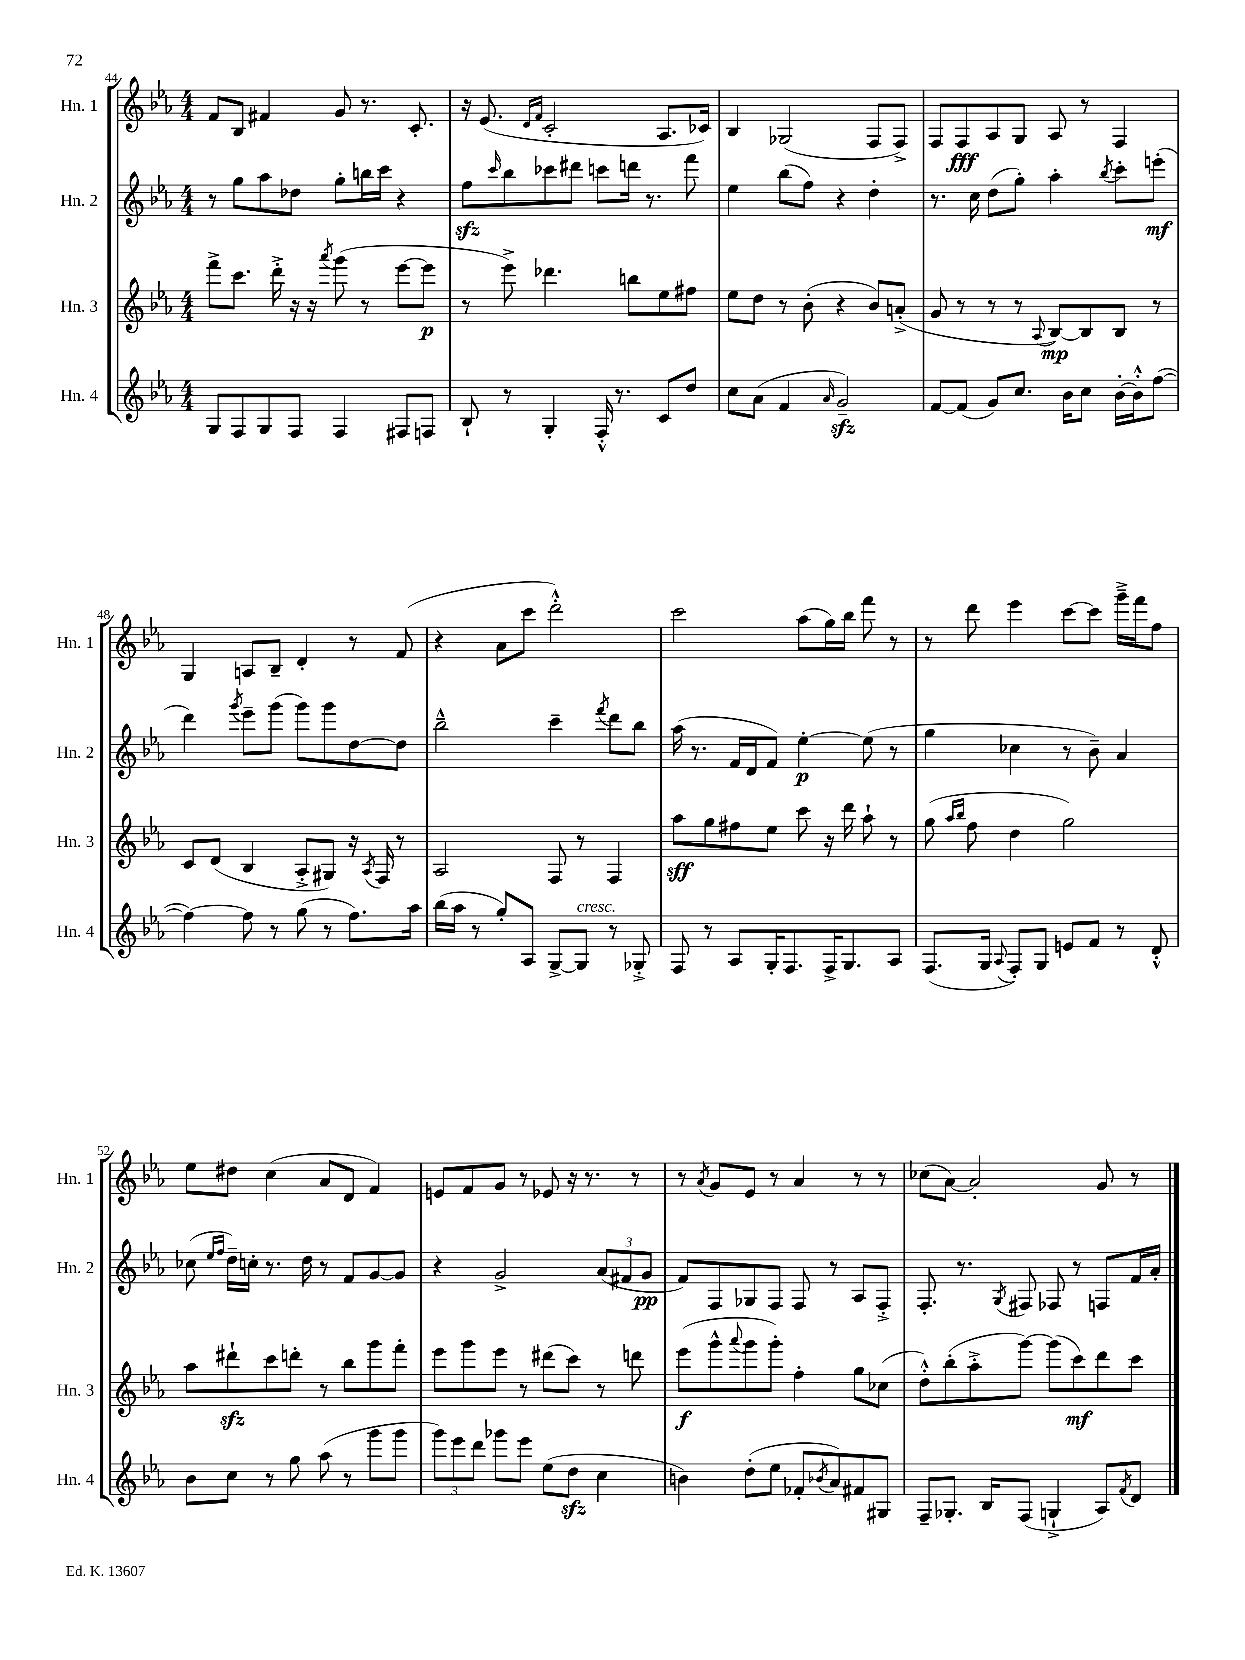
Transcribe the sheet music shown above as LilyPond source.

<<
\new StaffGroup <<
\new Staff = "s0" \with { instrumentName = "Hn. 1" shortInstrumentName = "Hn. 1" } {
    \clef treble \key ees \major \numericTimeSignature \time 4/4
    f'8 bes8 fis'4 g'8 r8. c'8.-. |
    r16 ees'8.( \grace { d'16 f'16 } c'2-. aes8. ces'16) |
    bes4 ges2( f8 f8->) |
    f8 f8\fff aes8 g8 aes8 r8 f4 |
    g4 a8 bes8-- d'4-. r8 f'8( |
    r4 aes'8 c'''8 d'''2-.-^) |
    c'''2 aes''8( g''16) bes''16 f'''8 r8 |
    r8 d'''8 ees'''4 c'''8~ c'''8 g'''16---> f'''16 f''8 |
    ees''8 dis''8 c''4( aes'8 d'8 f'4) |
    e'8 f'8 g'8 r8 ees'8 r16 r8. r8 |
    r8 \acciaccatura { aes'8 } g'8 ees'8 r8 aes'4 r8 r8 |
    ces''8( aes'8~) aes'2-. g'8 r8 \bar "|." |
}
\new Staff = "s1" \with { instrumentName = "Hn. 2" shortInstrumentName = "Hn. 2" } {
    \clef treble \key ees \major \numericTimeSignature \time 4/4
    r8 g''8 aes''8 des''8 g''8-. b''16 c'''16 r4 |
    f''8\sfz \grace { c'''16 } bes''8 ces'''8 dis'''8 c'''8 d'''16 r8. f'''8 |
    ees''4 bes''8( f''8) r4 d''4-. |
    r8. c''16 d''8( g''8-.) aes''4-. \acciaccatura { bes''8 } c'''8-. e'''8-.\mf( |
    d'''4) \acciaccatura { g'''8 } ees'''8-- g'''8( g'''8) g'''8 d''8~ d''8 |
    bes''2---^ c'''4-- \acciaccatura { f'''8 } d'''8 bes''8 |
    aes''16( r8. f'16 d'16 f'8) ees''4~-.\p ees''8( r8 |
    g''4 ces''4 r8 bes'8--) aes'4 |
    ces''8( \grace { ees''16 f''16 } d''16--) c''16-. r8. d''16 r8 f'8 g'8~ g'8 |
    r4 g'2-> \tuplet 3/2 { aes'8( fis'8 g'8\pp } |
    f'8) f8 ges8 f8 f8 r8 aes8 f8-.-> |
    f8.-. r8. \acciaccatura { g8 } fis8 fes8 r8 f8 f'16 aes'16-. \bar "|." |
}
\new Staff = "s2" \with { instrumentName = "Hn. 3" shortInstrumentName = "Hn. 3" } {
    \clef treble \key ees \major \numericTimeSignature \time 4/4
    f'''8-> c'''8. d'''16-.-> r16 r16 \acciaccatura { aes'''8 } g'''8( r8 ees'''8~ ees'''8\p |
    r8 ees'''8->) des'''4. b''8 ees''8 fis''8 |
    ees''8 d''8 r8 bes'8-.( r4 bes'8) a'8-.->( |
    g'8 r8 r8 r8 \appoggiatura { aes8 } bes8~\mp) bes8 bes8 r8 |
    c'8 d'8( bes4 aes8-.-> gis8) r16 \acciaccatura { aes8 } f16 r8 |
    aes2 f8 r8 f4 |
    aes''8\sff g''8 fis''8 ees''8 c'''8 r16 d'''16 aes''8-! r8 |
    g''8( \grace { aes''16 bes''16 } f''8 d''4 g''2) |
    aes''8 dis'''8-!\sfz c'''8 d'''8-. r8 bes''8 g'''8 f'''8-. |
    ees'''8 g'''8 ees'''8 r8 dis'''8( c'''8) r8 d'''8 |
    ees'''8\f( g'''8-^ \appoggiatura { aes'''8 } g'''8 g'''8-.) f''4-. g''8 ces''8( |
    d''8-.-^) bes''8-.( aes''8-.-> g'''8~) g'''8( c'''8\mf) d'''8 c'''8 \bar "|." |
}
\new Staff = "s3" \with { instrumentName = "Hn. 4" shortInstrumentName = "Hn. 4" } {
    \clef treble \key ees \major \numericTimeSignature \time 4/4
    g8 f8 g8 f8 f4 fis8 f8 |
    bes8-! r8 g4-. f16-.-^ r8. c'8 d''8 |
    c''8 aes'8( f'4 \grace { aes'16 } g'2--\sfz) |
    f'8~ f'8( g'8) c''8. bes'16 c''8 bes'16~-. bes'16-.-^ f''8~( |
    f''4~) f''8 r8 g''8( r8 f''8.) aes''16 |
    bes''16( aes''16 r8 g''8-.) aes8 g8~-> g8^\markup { \italic "cresc." } r8 ges8-.-> |
    f8 r8 aes8 g16-. f8. f16-> g8. aes8 |
    f8.( g16 \appoggiatura { aes8 } f8-.) g8 e'8 f'8 r8 d'8-.-^ |
    bes'8 c''8 r8 g''8 aes''8( r8 g'''8 g'''8 |
    \tuplet 3/2 { g'''8) ees'''8 d'''8 } ges'''8 ees'''8 ees''8( d''8\sfz c''4 |
    b'4) d''8-.( ees''8 fes'8-. \acciaccatura { bes'8 } aes'8) fis'8 gis8 |
    f8-- ges8.-. bes16 f8( g4-!-> aes8) \acciaccatura { f'8 } d'8 \bar "|." |
}
>>
>>
\layout { \context { \Score currentBarNumber = #44 } }
